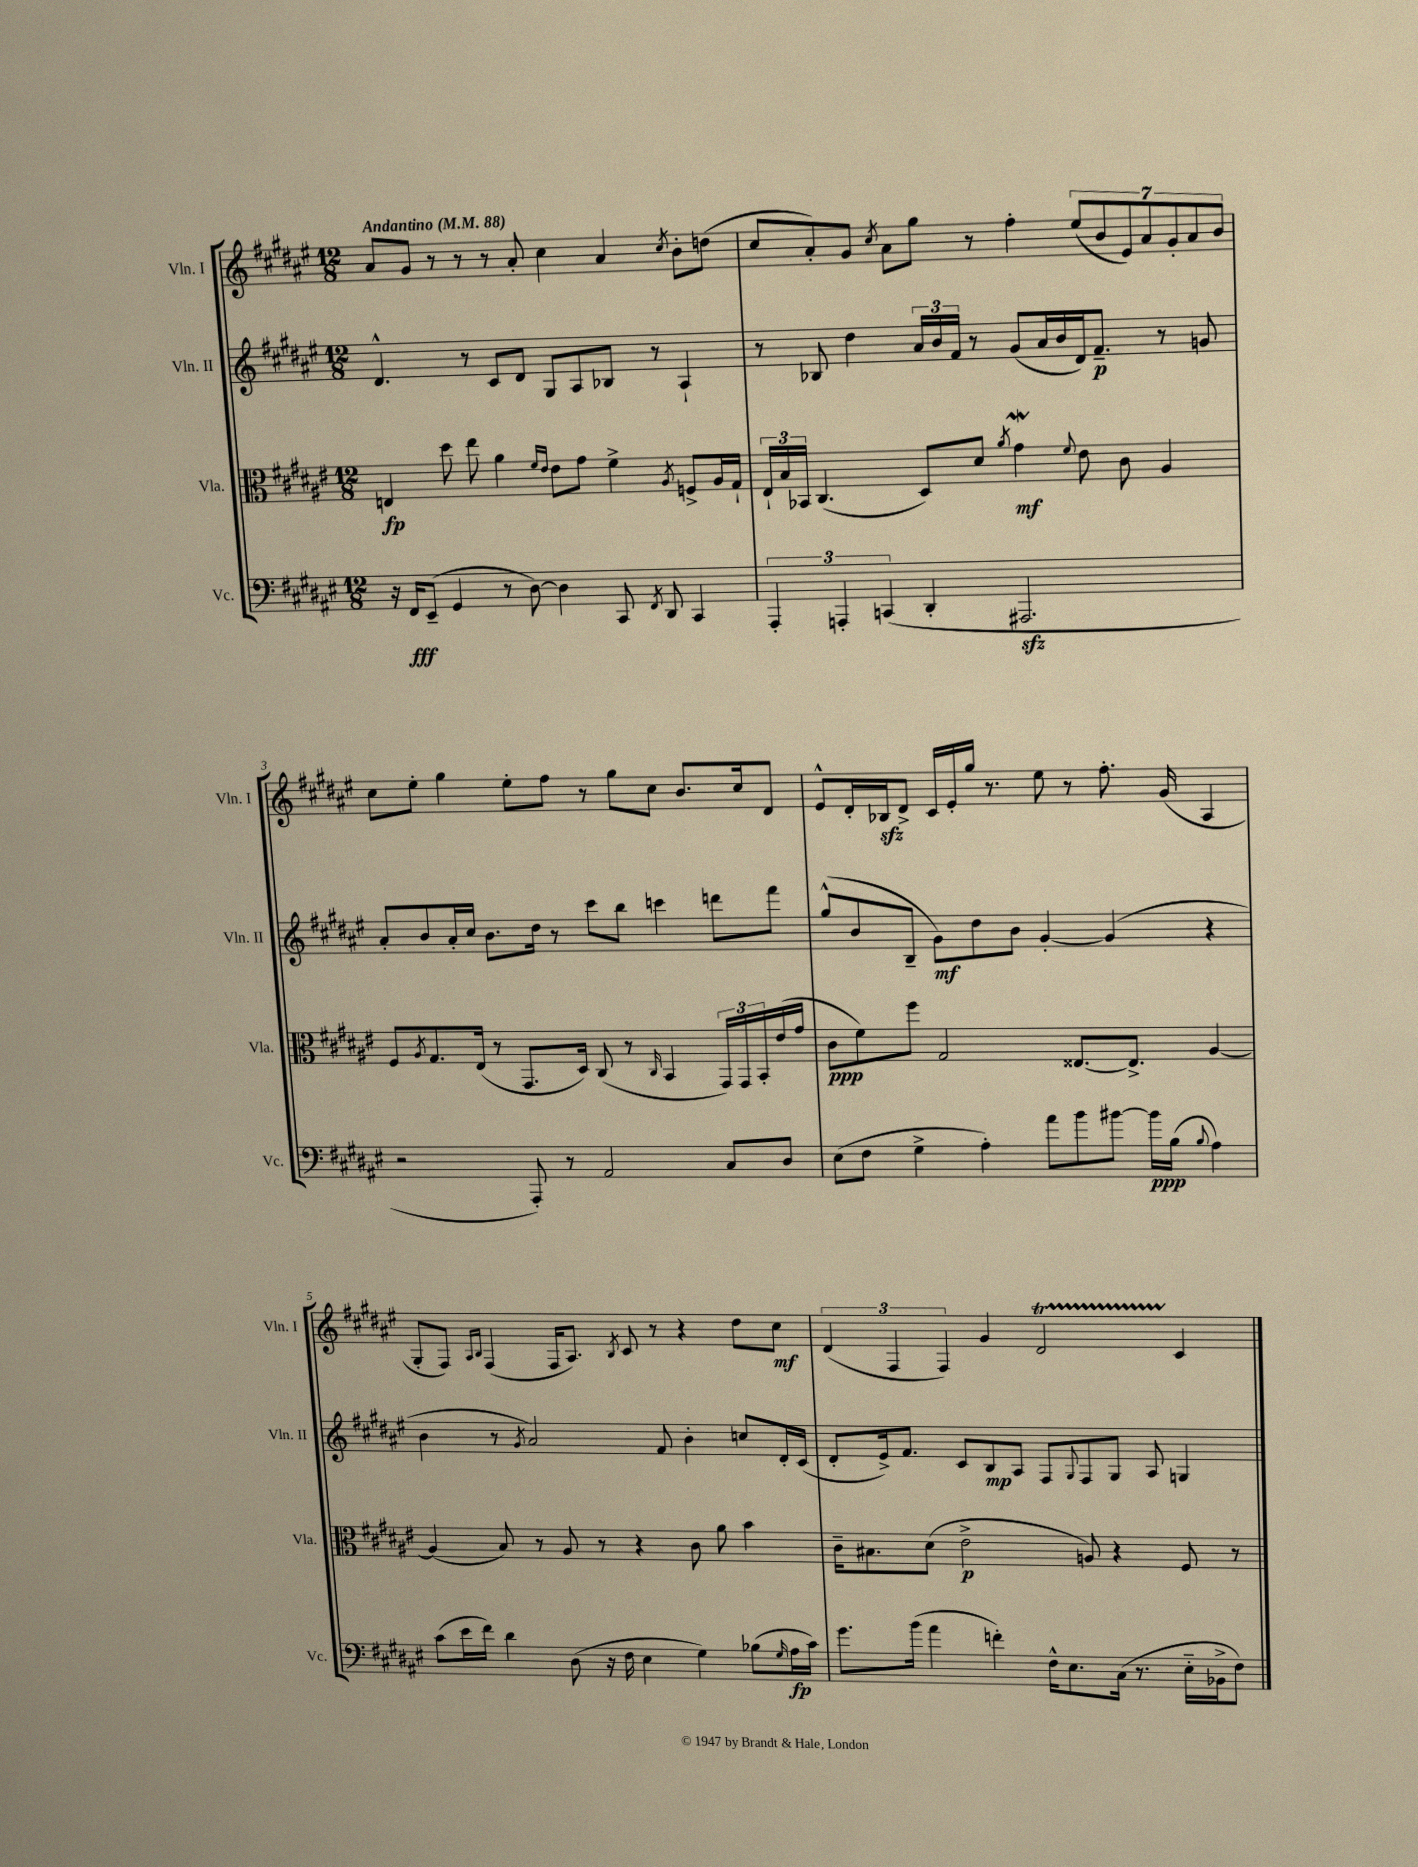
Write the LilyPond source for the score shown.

<<
\new StaffGroup <<
\new Staff = "s0" \with { instrumentName = "Vln. I" shortInstrumentName = "Vln. I" } {
    \clef treble \key fis \major \numericTimeSignature \time 12/8 \tempo "Andantino" 4 = 88
    ais'8 gis'8 r8 r8 r8 ais'8-. cis''4 ais'4 \acciaccatura { cis''8 } b'8-. d''8( |
    cis''8 ais'8-.) gis'8 \acciaccatura { cis''8 } ais'8 gis''8 r8 fis''4-. \tuplet 7/4 { eis''8( b'8 eis'8) ais'8 gis'8-. ais'8 b'8 } |
    cis''8 eis''8-. gis''4 eis''8-. fis''8 r8 gis''8 cis''8 b'8. cis''16 dis'8 |
    eis'8-^ dis'16-. bes16\sfz dis'8-> cis'16 eis'16-. gis''16 r8. eis''8 r8 fis''8.-. gis'16( ais4 |
    gis8-. fis8) \grace { ais16 b16 } fis4( fis16 ais8.) \acciaccatura { b8 } cis'8 r8 r4 dis''8 cis''8\mf |
    \tuplet 3/2 { dis'4( fis4 fis4) } gis'4 dis'2\startTrillSpan cis'4\stopTrillSpan \bar "|." |
}
\new Staff = "s1" \with { instrumentName = "Vln. II" shortInstrumentName = "Vln. II" } {
    \clef treble \key fis \major \numericTimeSignature \time 12/8
    dis'4.-^ r8 cis'8 dis'8 gis8 ais8 bes8 r8 ais4-! |
    r8 bes8 dis''4 \tuplet 3/2 { ais'16 b'16 fis'16 } r8 gis'8( ais'16 b'16 dis'16) fis'8.--\p r8 g'8 |
    ais'8-. b'8 ais'16-. cis''16 b'8. dis''16 r8 cis'''8 b''8 c'''4 d'''8 fis'''8 |
    gis''8-^( b'8 b8-- gis'8\mf) dis''8 b'8 gis'4~-. gis'4( r4 |
    b'4 r8 \acciaccatura { gis'8 } ais'2) fis'8 b'4-. c''8 dis'16-. cis'16( |
    dis'8-. eis'16->) fis'8. cis'8 b8\mp ais8 fis8 \appoggiatura { gis8 } fis8 gis8 ais8 g4 \bar "|." |
}
\new Staff = "s2" \with { instrumentName = "Vla." shortInstrumentName = "Vla." } {
    \clef alto \key fis \major \numericTimeSignature \time 12/8
    e4\fp dis''8 eis''8 ais'4 \grace { fis'16 eis'16 } eis'8 gis'8 fis'4-> \acciaccatura { ais8 } f8-> ais16 gis16-! |
    \tuplet 3/2 { eis16-! b16 bes,16 } cis4.( dis8) dis'8 \acciaccatura { ais'8 } gis'4\mordent\mf \appoggiatura { fis'8 } eis'8 cis'8 ais4 |
    fis8 \acciaccatura { ais8 } gis8. eis16( r8 gis,8. dis16) cis8( r8 \grace { cis16 } b,4 \tuplet 3/2 { gis,16) gis,16 b,16-. } eis'16( gis'16 |
    cis'8\ppp fis'8) fis''8 gis2 eisis8.~ eisis8.-> ais4~ |
    ais4( b8) r8 ais8 r8 r4 cis'8 ais'8 b'4 |
    cis'16-- bis8. dis'8( eis'2->\p a8) r4 fis8 r8 \bar "|." |
}
\new Staff = "s3" \with { instrumentName = "Vc." shortInstrumentName = "Vc." } {
    \clef bass \key fis \major \numericTimeSignature \time 12/8
    r16 fis,16\fff eis,8--( gis,4 r8 dis8~) dis4 cis,8 \acciaccatura { fis,8 } dis,8 cis,4 |
    \tuplet 3/2 { ais,,4-. a,,4-. c,4( } dis,4-. ais,,2.\sfz |
    r2 ais,,8-.) r8 ais,2 cis8 dis8 |
    eis8( fis8 gis4-> ais4-.) ais'8 b'8 bis'8~ bis'16\ppp b16( \appoggiatura { b8 } ais4) |
    cis'8( eis'16 fis'16) dis'4 dis8( r16 fis16 eis4 gis4) bes8( \grace { gis16 } ais16\fp cis'16) |
    gis'8. b'16( ais'4 f'4-.) fis16-^ eis8. cis16( r8. eis16-_ bes,16-> fis8) \bar "|." |
}
>>
>>
